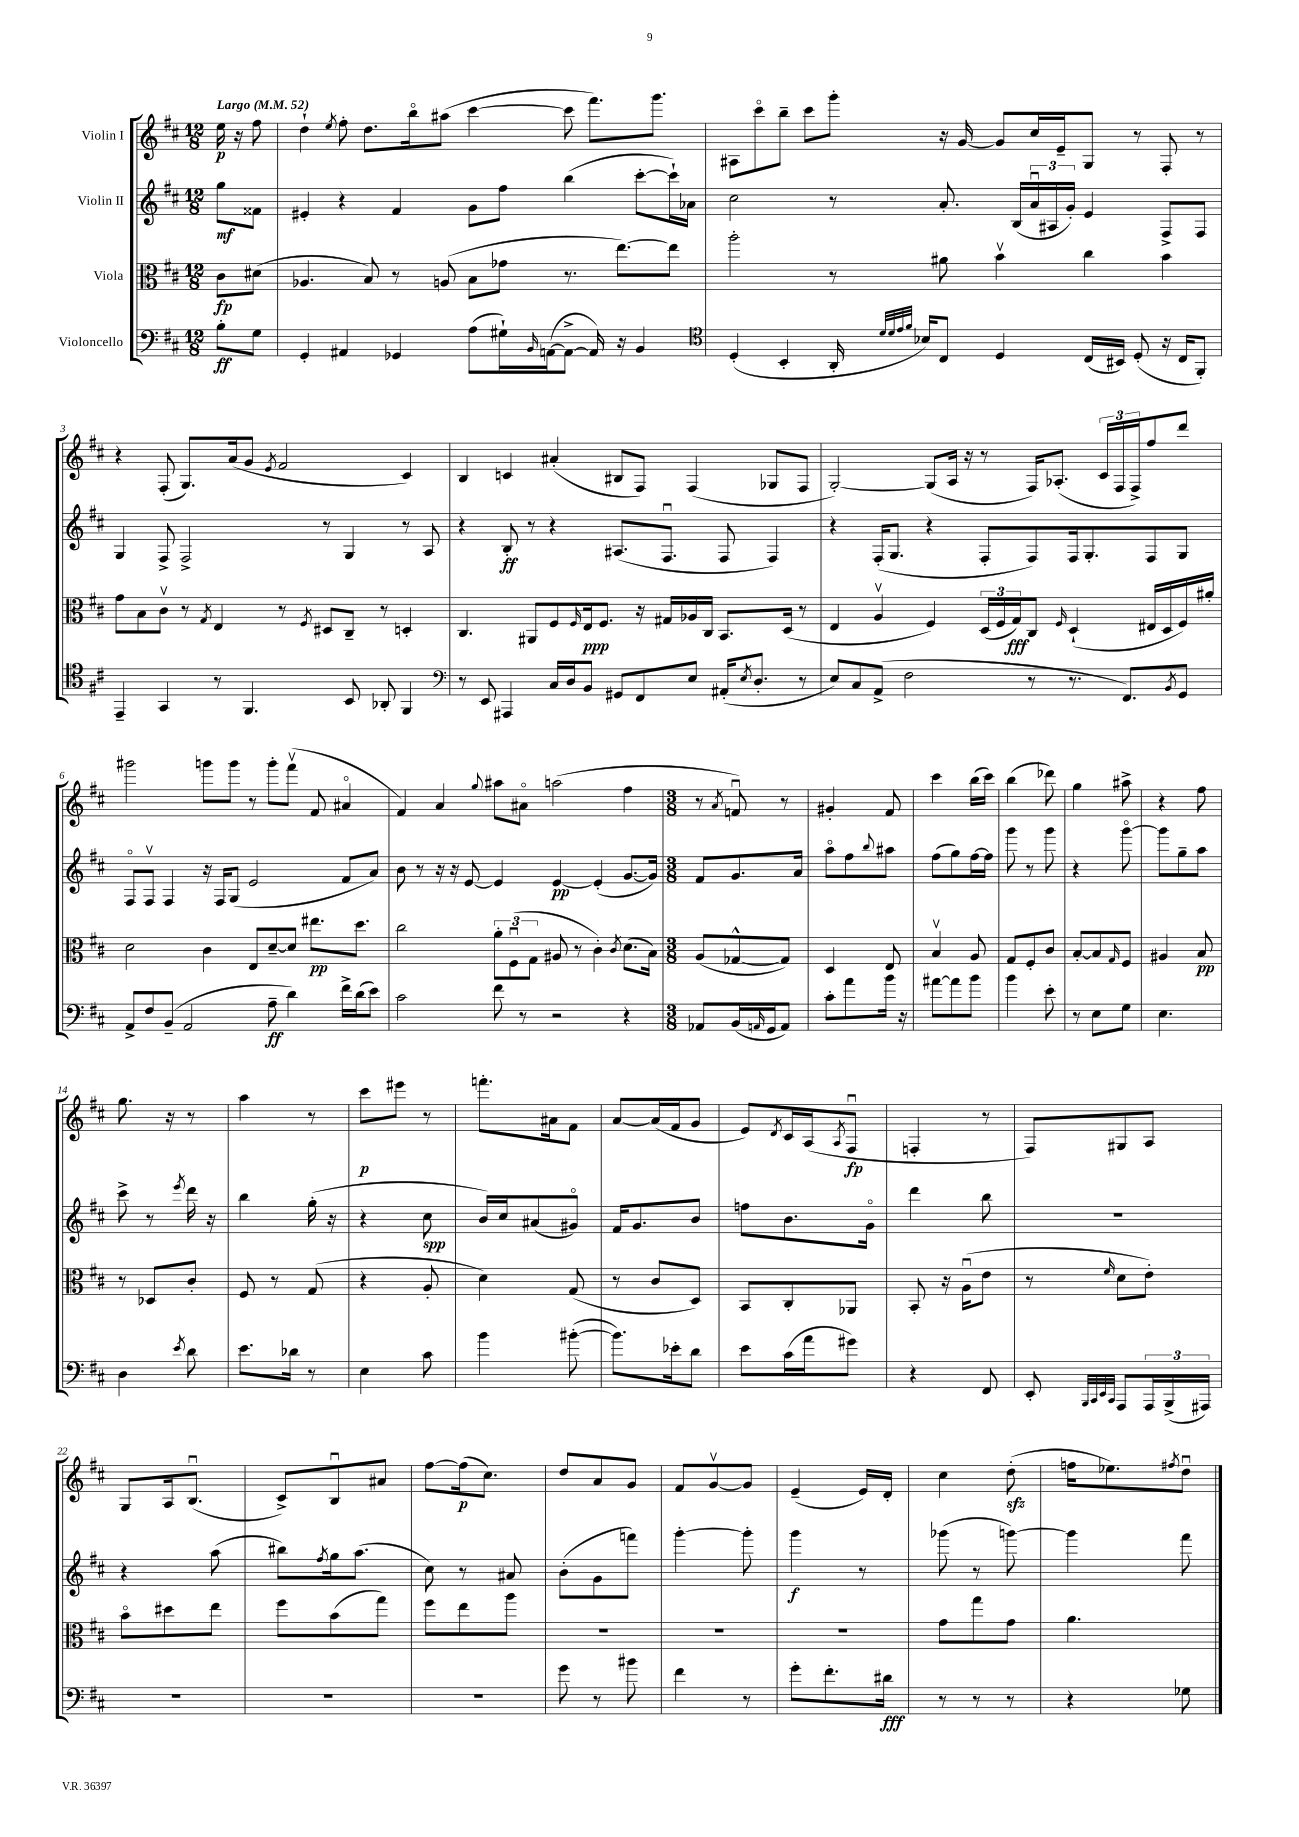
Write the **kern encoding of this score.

**kern	**dynam	**kern	**dynam	**kern	**dynam	**kern	**dynam
*part4	*part4	*part3	*part3	*part2	*part2	*part1	*part1
*staff4	*staff4	*staff3	*staff3	*staff2	*staff2	*staff1	*staff1
*I"Violoncello	*	*I"Viola	*	*I"Violin II	*	*I"Violin I	*
*clefF4	*	*clefC3	*	*clefG2	*	*clefG2	*
*k[f#c#]	*	*k[f#c#]	*	*k[f#c#]	*	*k[f#c#]	*
*M12/8	*	*M12/8	*	*M12/8	*	*M12/8	*
*MM52	*	*MM52	*	*MM52	*	*MM52	*
=	=	=	=	=	=	=	=
!	!	!	!	!	!	!LO:TX:a:B:t=Largo	!
8B'\L	ff	8c#\L	fp	8gg\L	mf	16ee\	p
.	.	.	.	.	.	16r	.
8G\J	.	(8d#X\J	.	8f##X\J	.	8ff#\	.
=1	=1	=1	=1	=1	=1	=1	=1
4GG'/	.	4.A-X/	.	4e#X'/	.	4dd`\	.
.	.	.	.	.	.	8qee/	.
4AA#X/	.	.	.	4r	.	8ff#'\	.
.	.	8B/)	.	.	.	8.dd\L	.
4GG-X/	.	8r	.	4f#/	.	.	.
.	.	.	.	.	.	16bb\k	.
.	.	(8An/	.	.	.	(8aa#X\J	.
(8A\L	.	8B\L	.	8g\L	.	[4ccc#\	.
16G#X`\L)	.	8g-X\J	.	8ff#\J	.	.	.
16qqBB/	.	.	.	.	.	.	.
([16AAn\J	.	.	.	.	.	.	.
8AA^\J_	.	8.r	.	(4bb\	.	8ccc#\]	.
16AA/])	.	.	.	.	.	8.fff#\L)	.
16r	.	[8.ee\L)	.	.	.	.	.
4BB/	.	.	.	[8ccc#'\L	.	.	.
.	.	.	.	.	.	8.ggg\J	.
.	.	8ee\J]	.	16ccc#`\L])	.	.	.
.	.	.	.	16a-X\JJ	.	.	.
=2	=2	=2	=2	=2	=2	=2	=2
*clefC4	*	*	*	*	*	*	*
(4D'/	.	2aa'\	.	2cc#\	.	8A#X\L	.
.	.	.	.	.	.	8ccc#\	.
4BB'/	.	.	.	.	.	8bb~\J	.
.	.	.	.	.	.	8ccc#\L	.
16AA'/	.	8r	.	8r	.	8ggg'\J	.
32qqd/LLL	.	.	.	.	.	.	.
32qqd/	.	.	.	.	.	.	.
32qqe/	.	.	.	.	.	.	.
32qqf#/JJJ	.	.	.	.	.	.	.
16B-X/KL)	.	.	.	.	.	.	.
8C#/J	.	8a#X\	.	8.a'/	.	16r	.
.	.	.	.	.	.	[16g/	.
4D/	.	4bv\	.	.	.	8g/L]	.
.	.	.	.	(16B/LL	.	.	.
.	.	.	.	24au/	.	16cc#/L	.
.	.	.	.	24A#X/	.	.	.
.	.	.	.	.	.	16e~/J	.
.	.	.	.	24g'/JJ)	.	.	.
(16C#/LL	.	4cc#\	.	4e/	.	8G/J	.
16BB#X/JJ)	.	.	.	.	.	.	.
(8D'/	.	.	.	.	.	8r	.
16r	.	4b\	.	8F#^/L	.	8F#'/	.
16C#/KL	.	.	.	.	.	.	.
8FF#'/J)	.	.	.	8F#/J	.	8r	.
!!LO:LB:g=z
=3	=3	=3	=3	=3	=3	=3	=3
4EE~/	.	8g\L	.	4G/	.	4r	.
.	.	8B\	.	.	.	.	.
4GG/	.	8c#v\J	.	8F#^/	.	(8F#'/	.
.	.	8r	.	2F#^/	.	8.G/L)	.
.	.	8qG/	.	.	.	.	.
8r	.	4E/	.	.	.	.	.
.	.	.	.	.	.	(16a/k	.
4.FF#/	.	.	.	.	.	8g/J	.
.	.	.	.	.	.	8qe/	.
.	.	8r	.	.	.	2f#/	.
.	.	8qF#/	.	.	.	.	.
.	.	8D#X/L	.	8r	.	.	.
8BB/	.	8C#~/J	.	4G/	.	.	.
8AA-X'/	.	8r	.	.	.	.	.
4FF#/	.	4Dn'/	.	8r	.	4c#/)	.
.	.	.	.	8A/	.	.	.
=4	=4	=4	=4	=4	=4	=4	=4
*clefF4	*	*	*	*	*	*	*
8r	.	4.C#/	.	4r	.	4B/	.
8EE/	.	.	.	.	.	.	.
4AAA#X/	.	.	.	8B'/	ff	4cn/	.
.	.	8AA#X/L	.	8r	.	.	.
16C#/LL	.	8F#/	.	4r	.	(4a#X'/	.
16D/J	.	.	.	.	.	.	.
.	.	16qqF#/	.	.	.	.	.
8BB/J	.	16E/k	ppp	.	.	.	.
.	.	8.F#/J	.	.	.	.	.
8GG#X/L	.	.	.	(8.A#X/L	.	8B#X/L	.
8FF#/	.	16r	.	.	.	8F#/J)	.
.	.	16G#X/LL	.	8.F#u/J	.	.	.
8E/J	.	16A-X/	.	.	.	(4F#/	.
.	.	16C#/JJ	.	.	.	.	.
(16AA#X'/KL	.	8.BB/L	.	8F#/	.	.	.
8qE/	.	.	.	.	.	.	.
8.D'/J	.	.	.	.	.	.	.
.	.	.	.	4F#/)	.	8G-X/L	.
.	.	(16D/Jk	.	.	.	.	.
8r	.	8r	.	.	.	8F#/J	.
=5	=5	=5	=5	=5	=5	=5	=5
8E/L)	.	4E/	.	4r	.	[2G'/)	.
8C#/	.	.	.	.	.	.	.
(8AA^/J	.	4Av/	.	(16F#'/KL	.	.	.
.	.	.	.	8.G/J	.	.	.
2F#\	.	.	.	.	.	.	.
.	.	4F#/)	.	4r	.	(8G/L]	.
.	.	.	.	.	.	16A/Jk	.
.	.	.	.	.	.	16r	.
.	.	(24D/LL	.	8F#'/L	.	8r	.
.	.	24F#/	.	.	.	.	.
.	.	24G/J)	fff	.	.	.	.
8r	.	8C#/J	.	8F#/)	.	16F#/KL)	.
.	.	.	.	.	.	(8.A-X'/J	.
.	.	16qqF#/	.	.	.	.	.
8.r	.	(4D`/	.	16F#/k	.	.	.
.	.	.	.	8.G'/	.	.	.
.	.	.	.	.	.	24c#/LL	.
.	.	.	.	.	.	24F#/	.
8.FF#/L)	.	.	.	.	.	.	.
.	.	.	.	.	.	24F#^/J)	.
.	.	16E#X/LL	.	8F#/	.	8ff#/	.
.	.	16D/	.	.	.	.	.
8qBB/	.	.	.	.	.	.	.
8GG/J	.	16F#/)	.	8G/J	.	8ddd/J	.
.	.	16a#X'/JJ	.	.	.	.	.
!!LO:LB:g=z
=6	=6	=6	=6	=6	=6	=6	=6
8AA^/L	.	2d\	.	8F#/L	.	2ggg#X\	.
8F#/	.	.	.	8F#v/J	.	.	.
(8BB~/J	.	.	.	4F#/	.	.	.
2AA/	.	.	.	.	.	.	.
.	.	4c#\	.	16r	.	8gggn\L	.
.	.	.	.	16F#/KL	.	.	.
.	.	.	.	(8G/J	.	8ggg\J	.
.	.	8E/L	.	2e/	.	8r	.
8A~\	ff	[8d~/	.	.	.	8ggg'\L	.
4d\)	.	8d/J]	.	.	.	(8fff#v\J	.
.	.	8.ee#X\L	pp	.	.	8f#/	.
16f#^\LL	.	.	.	8f#/L	.	4a#X/	.
(16d\J	.	8.dd\J	.	.	.	.	.
8e\J)	.	.	.	8a/J)	.	.	.
=7	=7	=7	=7	=7	=7	=7	=7
2c#\	.	2cc#\	.	8b\	.	4f#/)	.
.	.	.	.	8r	.	.	.
.	.	.	.	16r	.	4a/	.
.	.	.	.	16r	.	.	.
.	.	.	.	[8e/	.	.	.
.	.	.	.	.	.	8qqgg/	.
8f#\	.	12a'\L	.	4e/]	.	8aa#X\L	.
.	.	(12F#u\	.	.	.	.	.
8r	.	.	.	.	.	8a#X\J	.
.	.	12G\J	.	.	.	.	.
2r	.	8A#X/	.	[4e/	pp	(2aan\	.
.	.	8r	.	.	.	.	.
.	.	4c#'\)	.	(4e'/]	.	.	.
.	.	8qc#/	.	.	.	.	.
4r	.	(8.d\L	.	[8.g/L	.	4ff#\	.
.	.	16B\Jk)	.	16g/Jk])	.	.	.
=8	=8	=8	=8	=8	=8	=8	=8
*M3/8	*	*M3/8	*	*M3/8	*	*M3/8	*
8AA-X/L	.	(8A/L	.	8f#/L	.	8r	.
.	.	.	.	.	.	8qa/	.
(16BB/L	.	[8G-X^^/	.	8.g/	.	8fnu/)	.
16qqAAn/	.	.	.	.	.	.	.
16GG/J	.	.	.	.	.	.	.
8AA/J)	.	8G-/J])	.	.	.	8r	.
.	.	.	.	16a/Jk	.	.	.
=9	=9	=9	=9	=9	=9	=9	=9
8c#'\L	.	4D/	.	8aa\L	.	4g#X'/	.
8a\	.	.	.	8ff#\	.	.	.
.	.	.	.	8qqbb/	.	.	.
16b\Jk	.	8E/	.	8aa#X\J	.	8f#/	.
16r	.	.	.	.	.	.	.
=10	=10	=10	=10	=10	=10	=10	=10
[8a#X\L	.	4Bv/	.	(8ff#\L	.	4ccc#\	.
8a#\]	.	.	.	8gg\)	.	.	.
8b\J	.	8A/	.	[16ff#\L	.	(16bb\LL	.
.	.	.	.	16ff#\JJ]	.	16ccc#\JJ)	.
=11	=11	=11	=11	=11	=11	=11	=11
4b\	.	8G/L	.	8ggg\	.	(4bb\	.
.	.	8F#'/	.	8r	.	.	.
8e'\	.	8c#/J	.	8ggg\	.	8ddd-X\)	.
=12	=12	=12	=12	=12	=12	=12	=12
8r	.	[8B'/L	.	4r	.	4gg\	.
8E\L	.	8B/]	.	.	.	.	.
.	.	16qqG/	.	.	.	.	.
8G\J	.	8F#/J	.	[8ggg\	.	8aa#X^\	.
=13	=13	=13	=13	=13	=13	=13	=13
4.E\	.	4A#X/	.	8ggg\L]	.	4r	.
.	.	.	.	8gg~\	.	.	.
.	.	8B/	pp	8aa\J	.	8ff#\	.
!!LO:LB:g=z
=14	=14	=14	=14	=14	=14	=14	=14
4D\	.	8r	.	8ccc#^\	.	8.gg\	.
.	.	8D-X/L	.	8r	.	.	.
.	.	.	.	.	.	16r	.
8qe/	.	.	.	8qeee/	.	.	.
8d\	.	8c#'/J	.	16ddd\	.	8r	.
.	.	.	.	16r	.	.	.
=15	=15	=15	=15	=15	=15	=15	=15
8.e\L	.	8F#/	.	4bb\	.	4aa\	.
.	.	8r	.	.	.	.	.
16d-X\Jk	.	.	.	.	.	.	.
8r	.	(8G/	.	(16gg'\	.	8r	.
.	.	.	.	16r	.	.	.
=16	=16	=16	=16	=16	=16	=16	=16
4E\	.	4r	.	4r	.	8ccc#\L	p
.	.	.	.	.	.	8eee#X\J	.
8c#\	.	8A'/	.	8cc#\	spp	8r	.
=17	=17	=17	=17	=17	=17	=17	=17
4b\	.	4d\)	.	16b/LL)	.	8.fffn'\L	.
.	.	.	.	16cc#/J	.	.	.
.	.	.	.	(8a#X/	.	.	.
.	.	.	.	.	.	16a#X\k	.
([8b#X'\	.	(8G/	.	8g#X/J)	.	8f#\J	.
=18	=18	=18	=18	=18	=18	=18	=18
8.b#\L])	.	8r	.	16f#/KL	.	[8a/L	.
.	.	.	.	8.g/	.	.	.
.	.	8c#/L	.	.	.	(16a/L]	.
16e-X'\k	.	.	.	.	.	16f#/J	.
8d\J	.	8D/J)	.	8b/J	.	8g/J	.
=19	=19	=19	=19	=19	=19	=19	=19
8e\L	.	8BB/L	.	8ffn\L	.	8e/L)	.
.	.	.	.	.	.	8qd/	.
(16c#\L	.	8C#'/	.	8.b\	.	16c#/L	.
16a\J	.	.	.	.	.	(16A/J	.
.	.	.	.	.	.	8qA/	.
8g#X\J)	.	8AA-X/J	.	.	.	8F#u/J	fp
.	.	.	.	16g\Jk	.	.	.
=20	=20	=20	=20	=20	=20	=20	=20
4r	.	8BB'/	.	4ddd\	.	4Fn'/	.
.	.	16r	.	.	.	.	.
.	.	(16Au\KL	.	.	.	.	.
8FF#/	.	8e\J	.	8bb\	.	8r	.
=21	=21	=21	=21	=21	=21	=21	=21
8EE'/	.	8r	.	4.r	.	8F#/L)	.
32qqBBB/LLL	.	.	.	.	.	.	.
32qqCC#/	.	.	.	.	.	.	.
32qqEE/	.	.	.	.	.	.	.
32qqCC#/JJJ	.	16qqf#/	.	.	.	.	.
8AAA/L	.	8d\L	.	.	.	8G#X/	.
24AAA/L	.	8e'\J)	.	.	.	8A/J	.
(24BBB^/	.	.	.	.	.	.	.
24AAA#X/JJ)	.	.	.	.	.	.	.
!!LO:LB:g=z
=22	=22	=22	=22	=22	=22	=22	=22
4.r	.	8b\L	.	4r	.	8G/L	.
.	.	8dd#X\	.	.	.	16A/k	.
.	.	.	.	.	.	(8.Bu/J	.
.	.	8ee\J	.	(8aa\	.	.	.
=23	=23	=23	=23	=23	=23	=23	=23
4.r	.	8ff#\L	.	8bb#X\L)	.	8c#^/L)	.
.	.	.	.	8qff#/	.	.	.
.	.	(8b\	.	16gg\k	.	8Bu/	.
.	.	.	.	(8.aa\J	.	.	.
.	.	8gg\J)	.	.	.	8a#X/J	.
=24	=24	=24	=24	=24	=24	=24	=24
4.r	.	8ff#\L	.	8cc#\)	.	[8ff#\L	.
.	.	8ee\	.	8r	.	(16ff#\k]	p
.	.	.	.	.	.	8.cc#\J)	.
.	.	8aa\J	.	8a#X/	.	.	.
=25	=25	=25	=25	=25	=25	=25	=25
8g\	.	4.r	.	(8b'\L	.	8dd/L	.
8r	.	.	.	8g\	.	8a/	.
8b#X\	.	.	.	8fffn\J)	.	8g/J	.
=26	=26	=26	=26	=26	=26	=26	=26
4f#\	.	4.r	.	[4ggg'\	.	8f#/L	.
.	.	.	.	.	.	[8gv/	.
8r	.	.	.	8ggg'\]	.	8g/J]	.
=27	=27	=27	=27	=27	=27	=27	=27
8g'\L	.	4.r	.	4ggg\	f	(4e~/	.
8.f#'\	.	.	.	.	.	.	.
.	.	.	.	8r	.	16e/LL)	.
16d#X\Jk	fff	.	.	.	.	16d'/JJ	.
=28	=28	=28	=28	=28	=28	=28	=28
8r	.	8g\L	.	(8ggg-X\	.	4cc#\	.
8r	.	8gg\	.	8r	.	.	.
8r	.	8g\J	.	[8gggn\)	.	(8ddzz'\	.
=29	=29	=29	=29	=29	=29	=29	=29
4r	.	4.a\	.	4ggg\]	.	16ffn\KL	.
.	.	.	.	.	.	8.ee-X\)	.
.	.	.	.	.	.	8qff#X/	.
8G-X\	.	.	.	8fff#\	.	8ddu\J	.
==	==	==	==	==	==	==	==
*-	*-	*-	*-	*-	*-	*-	*-
